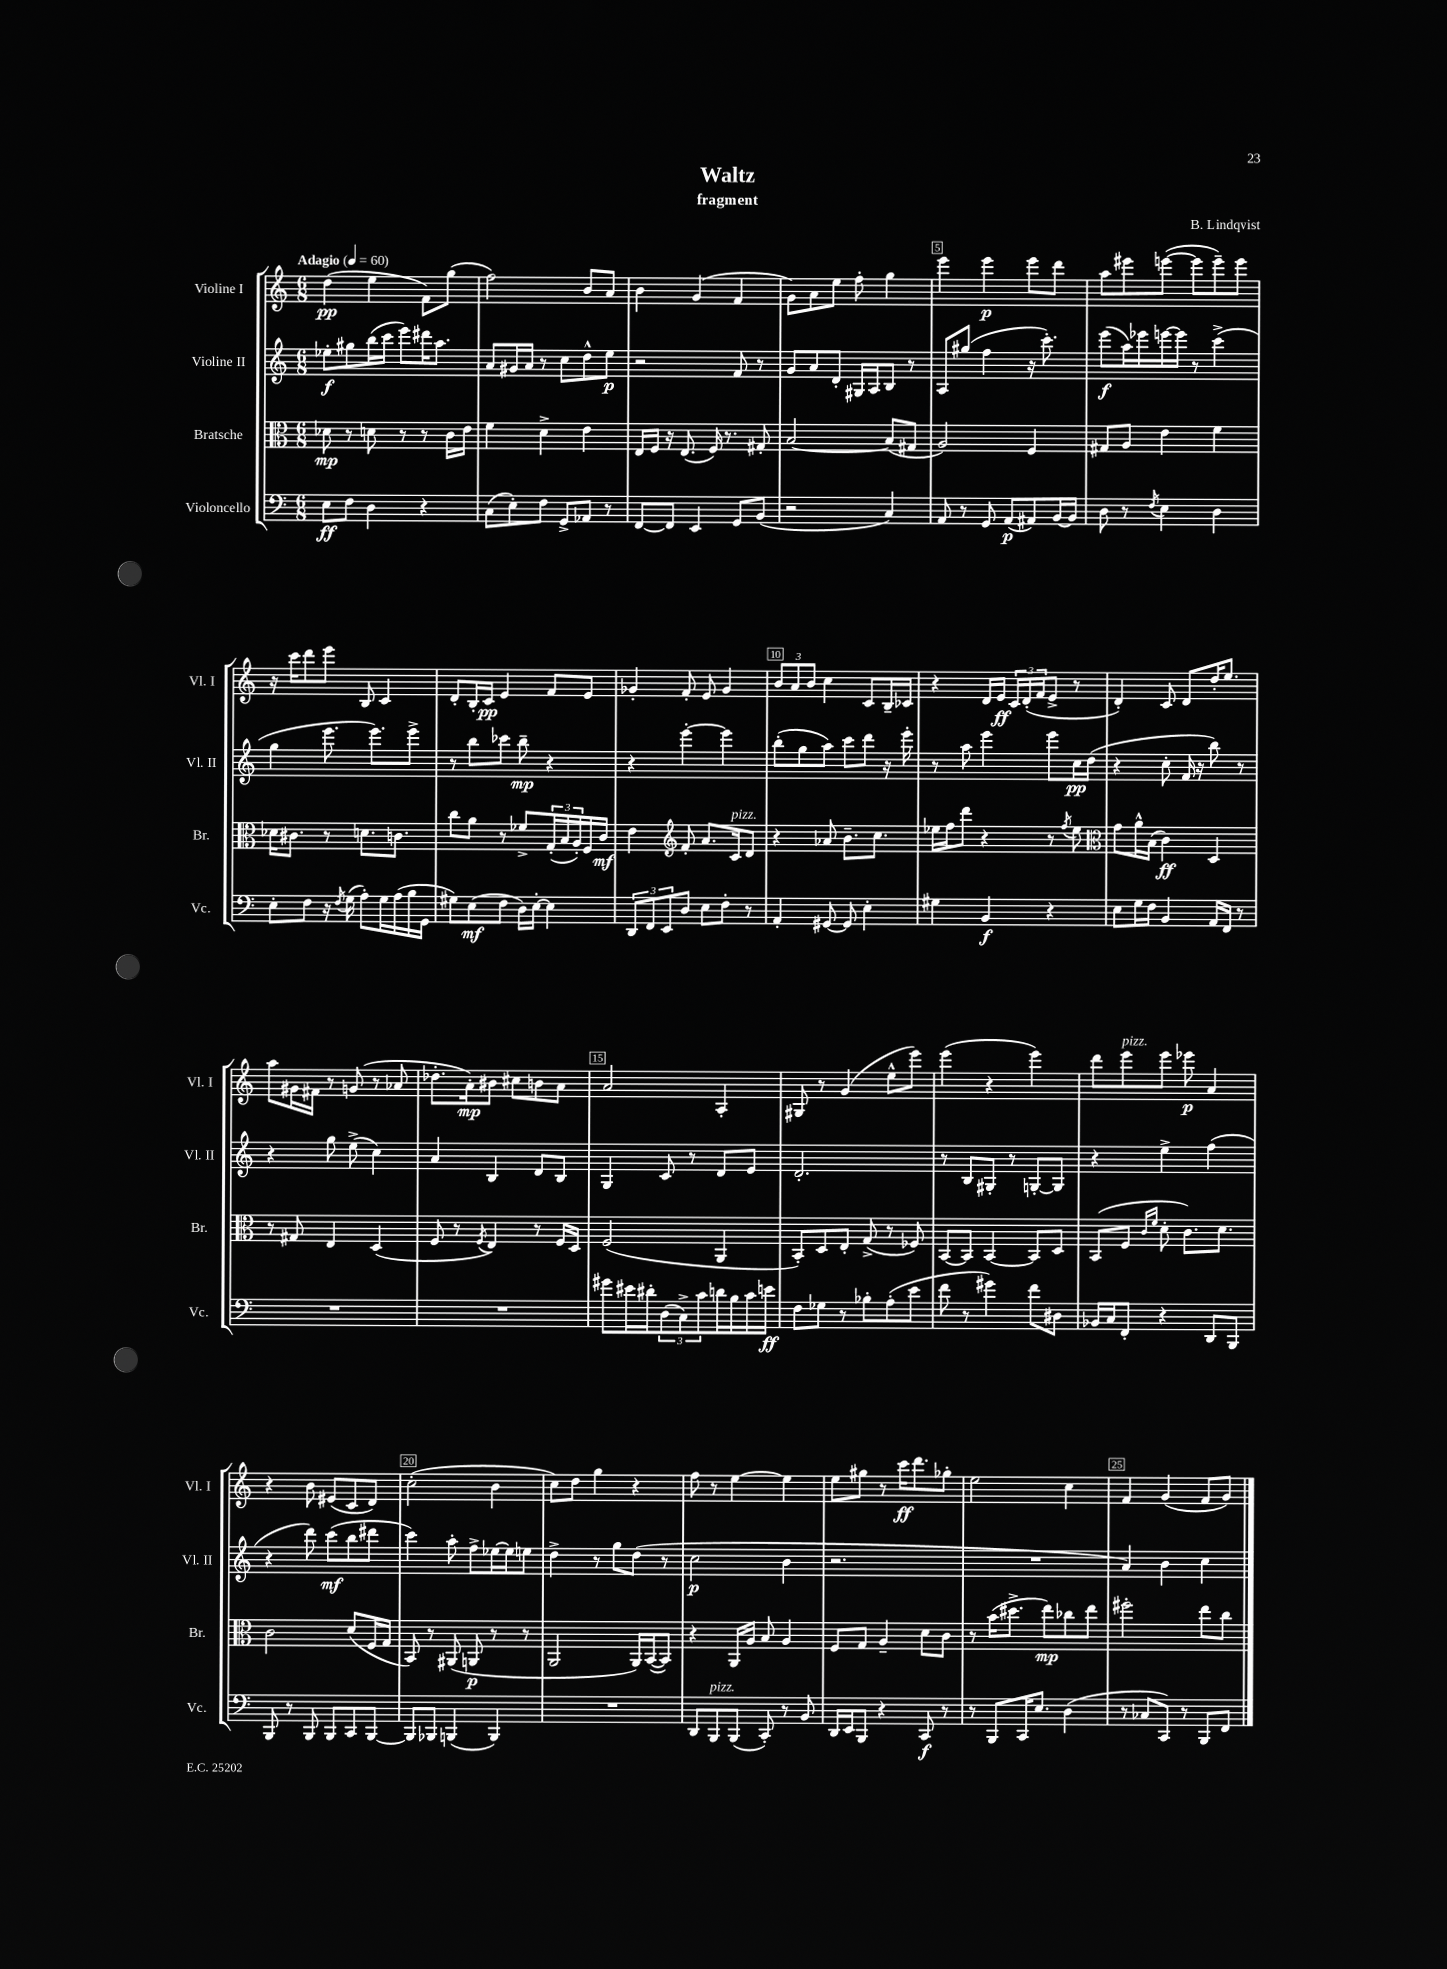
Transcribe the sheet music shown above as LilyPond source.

\header { title = "Waltz" composer = "B. Lindqvist" subtitle = "fragment" }
<<
\new StaffGroup <<
\new Staff = "s0" \with { instrumentName = "Violine I" shortInstrumentName = "Vl. I" } {
    \clef treble \key c \major \numericTimeSignature \time 6/8 \tempo "Adagio" 4 = 60
    d''4\pp( e''4 f'8) g''8( |
    f''2) b'8 a'8 |
    b'4 g'4( f'4 |
    g'8) a'8 e''8 f''8-. g''4 |
    e'''4 e'''4\p e'''8 d'''8 |
    a''8 eis'''8 e'''8~( e'''8 e'''8--) e'''8 |
    r16 c'''16 d'''8 e'''8 b8 c'4 |
    d'8-. b16-. c'16\pp e'4 f'8 e'8 |
    ges'4-. f'8-. e'8 ges'4 |
    \tuplet 3/2 { b'8 a'8 b'8 } c''4 c'8 b16-- ces'16 |
    r4 d'16 e'16\ff \tuplet 3/2 { c'16 d'16-.( f'16 } e'8-> r8 |
    d'4-.) c'8 d'8 d''16-. e''8. |
    a''8 gis'16 fis'16 r8 g'8( r8 aes'8 |
    des''8.-. a'16-.\mp) bis'8 cis''8 b'8 a'8 |
    a'2 a4-. |
    gis8 r8 g'4( e''8-^ e'''8) |
    e'''4( r4 e'''4) |
    d'''8 e'''8^\markup { \italic "pizz." } e'''8 ees'''8\p a'4 |
    r4 b'8 eis'8( c'8 d'8) |
    c''2-.( b'4 |
    c''8) d''8 g''4 r4 |
    f''8 r8 e''4~ e''4 |
    e''8 gis''8 r8 c'''16\ff d'''8. ges''8-. |
    e''2 c''4 |
    f'4 g'4( f'8 g'8) \bar "|." |
}
\new Staff = "s1" \with { instrumentName = "Violine II" shortInstrumentName = "Vl. II" } {
    \clef treble \key c \major \numericTimeSignature \time 6/8
    ees''8-.\f gis''8 b''16( c'''16 e'''8) dis'''16 a''8. |
    a'8 gis'16 a'16 r8 c''8 d''8-^ e''8\p |
    r2 f'8 r8 |
    g'8 a'8 d'8-. gis16 a16 b8 r8 |
    a8 gis''8( f''4 r16 c'''8.-.) |
    e'''8\f( a''16) ees'''16 e'''16~ e'''16 r8 c'''4->( |
    g''4 e'''8. e'''8.) e'''8-> |
    r8 b''8 ces'''8 b''8--\mp r4 |
    r4 e'''4~-. e'''4 |
    b''8-.( g''8 a''8) c'''8 d'''8 r16 e'''16-. |
    r8 a''8 e'''4 e'''8 c''16\pp d''16( |
    r4 c''8-. f'16 r16 b''8) r8 |
    r4 g''8 e''8->( c''4) |
    a'4 b4 d'8 b8 |
    g4 c'8 r8 d'8 e'8 |
    d'2.-. |
    r8 b8 gis8-. r8 g8~-. g8 |
    r4 e''4-> f''4( |
    r4 d'''8) c'''8\mf( b''8 dis'''8 |
    c'''4) a''8-. f''8-> ees''16~ ees''16 e''8 |
    d''4-> r8 g''8 d''8( r8 |
    c''2\p b'4 |
    r2. |
    R2. |
    a'4) b'4 c''4 \bar "|." |
}
\new Staff = "s2" \with { instrumentName = "Bratsche" shortInstrumentName = "Br." } {
    \clef alto \key c \major \numericTimeSignature \time 6/8
    des'8\mp r8 d'8 r8 r8 c'16 e'16 |
    f'4 d'4-> e'4 |
    e16 f16 r16 e8.( f16) r8. gis8-. |
    b2~ b8( gis8 |
    a2) f4 |
    gis8 a8 e'4 f'4 |
    des'16 cis'8. r8 d'8. c'8. |
    c''8 a'8 r8 fes'8-> \tuplet 3/2 { g16-.( b16 a16-.) } f16 c'16\mf |
    e'4 \clef treble f'8-. a'8. c'16^\markup { \italic "pizz." } d'8 |
    r4 aes'8 b'8.-- c''8. |
    ees''16 f''16 d'''8 r4 r8 \acciaccatura { f''8 } ees''8 |
    \clef alto g'8 a'16-^ b16( c'4\ff) d4 |
    r8 gis8 e4 d4( |
    f8 r8 \acciaccatura { f8 } e4) r8 f16 d16 |
    f2( a,4 |
    b,8-.) d8 e8-. g8->( r8 fes8) |
    b,8~ b,8 b,4~ b,8 d8 |
    b,8( f8 \grace { c'16 f'16 } d'8-. c'8.) d'8. |
    c'2 d'8( f16 g16 |
    b,8) r8 ais,8( a,8\p r8 r8 |
    a,2 a,16) b,16~( b,8) |
    r4 a,16 a16 b8 a4 |
    f8 g8 a4-- d'8 c'8 |
    r8 b'16( dis''8.-> e''8\mp) ces''8 e''8 |
    fis''2-. e''8 c''8 \bar "|." |
}
\new Staff = "s3" \with { instrumentName = "Violoncello" shortInstrumentName = "Vc." } {
    \clef bass \key c \major \numericTimeSignature \time 6/8
    e8\ff f8 d4 r4 |
    c8( e8-.) f8 g,8-> aes,8 r8 |
    f,8~ f,8 e,4 g,8 b,8( |
    r2 c4) |
    a,8 r8 g,8 a,8\p( ais,8) b,16~ b,16 |
    d8 r8 \acciaccatura { f8 } e4 d4 |
    e8-. f8 r16 \acciaccatura { f8 } g16( a8-.) g16 a16( b16 g,16 |
    gis8) e8\mf( f8 d16) e16~-. e4 |
    \tuplet 3/2 { d,8 f,8 e,8 } d8 e8 f8-. r8 |
    a,4-. gis,8~ gis,8 e4-. |
    gis4 b,4\f r4 |
    e8 g16 f16 b,4 a,16 f,16 r8 |
    R2. |
    R2. |
    gis'8 eis'16 dis'16-. \tuplet 3/2 { d8( c8->) c'8 } d'16 b16 c'16 e'16\ff |
    f8 ges8 r8 bes8-. a8-.( e'8 |
    f'8 r8 gis'4) f'8 dis8 |
    bes,16 c16 f,8-. r4 d,8 b,,8 |
    b,,8 r8 b,,8 b,,8 c,8 b,,8~ |
    b,,8 bes,,8 b,,4( b,,4) |
    R2. |
    d,8 b,,8^\markup { \italic "pizz." } b,,8( c,8-.) r8 b,8 |
    d,16 e,16 b,,8 r4 c,8\f r8 |
    r8 b,,8 c,16 e8. d4( |
    r8 ces8 c,8) r8 b,,8 f,8 \bar "|." |
}
>>
>>
\layout { \context { \Score \override BarNumber.break-visibility = ##(#f #t #t) barNumberVisibility = #(every-nth-bar-number-visible 5) \override BarNumber.stencil = #(make-stencil-boxer 0.1 0.3 ly:text-interface::print) } }
